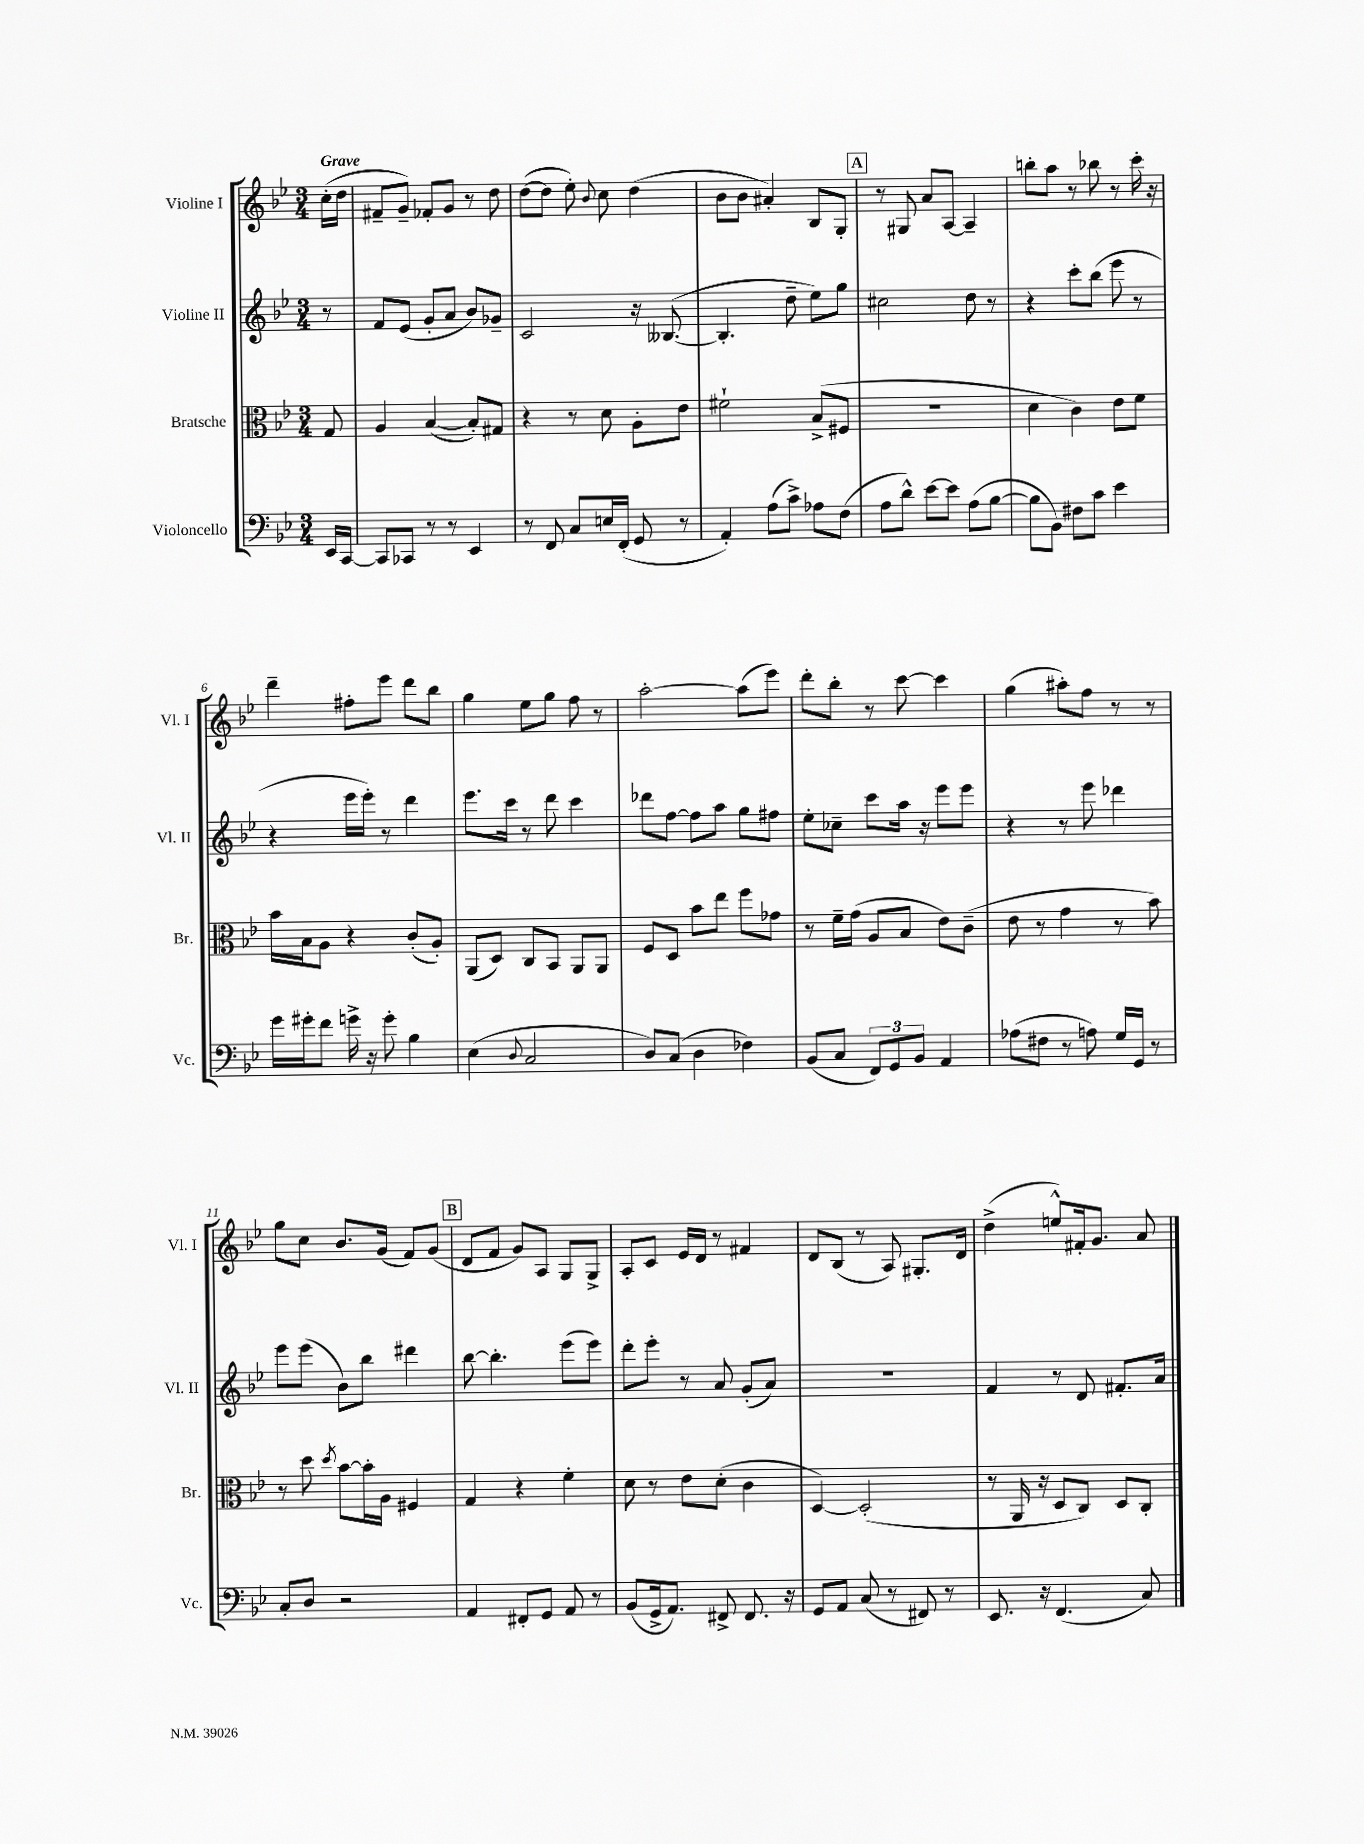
<<
\new StaffGroup <<
\new Staff = "s0" \with { instrumentName = "Violine I" shortInstrumentName = "Vl. I" } {
    \clef treble \key bes \major \numericTimeSignature \time 3/4 \partial 8 \tempo "Grave"
    \autoBeamOff c''16[-.( d''16] |
    fis'8[-- g'8]--) fes'8[-. g'8] r8 d''8 |
    d''8[~( d''8] ees''8-.) \appoggiatura { bes'8 } c''8 d''4( |
    bes'8[ bes'8] ais'4-.) bes8[ g8]-. |
    \mark \markup { \box "A" } r8 gis8 a'8[ a8]~ a4-- |
    b''8[-. a''8] r8 bes''8 r8 c'''16-. r16 |
    d'''4-- fis''8[-. ees'''8] d'''8[ bes''8] |
    g''4 ees''8[ g''8] f''8 r8 |
    a''2~-. a''8[( ees'''8]) |
    d'''8[-. bes''8]-. r8 c'''8~ c'''4 |
    g''4( ais''8[-.) f''8] r8 r8 |
    g''8[ c''8] bes'8.[ g'16]( f'8[) g'8]( |
    \mark \markup { \box "B" } d'8[ f'8] g'8[) a8] g8[ g8]-> |
    a8[-. c'8] ees'16[ d'16] r8 fis'4 |
    d'8[ bes8]( r8 a8) gis8.[-. d'16] |
    d''4->( e''8[-^) fis'16-. g'8.] a'8 \bar "|." |
}
\new Staff = "s1" \with { instrumentName = "Violine II" shortInstrumentName = "Vl. II" } {
    \clef treble \key bes \major \numericTimeSignature \time 3/4 \partial 8
    \autoBeamOff r8 |
    f'8[ ees'8]( g'8[-. a'8] bes'8[) ges'8]-- |
    c'2 r16 beses8.~( |
    beses4.-. d''8-- ees''8[) g''8] |
    \mark \markup { \box "A" } cis''2 d''8 r8 |
    r4 c'''8[-. bes''8]( ees'''8 r8 |
    r4 ees'''16[ ees'''16]-.) r8 d'''4 |
    ees'''8.[ c'''16] r8 d'''8 c'''4 |
    des'''8[ f''8]~ f''8[ a''8] g''8[ fis''8] |
    ees''8[-. ces''8]-- c'''8[ a''16] r16 ees'''8[ ees'''8] |
    r4 r8 ees'''8 des'''4 |
    ees'''8[ ees'''8]( bes'8[) bes''8] dis'''4 |
    \mark \markup { \box "B" } bes''8~ bes''4.-. ees'''8[( ees'''8]) |
    d'''8[-. ees'''8]-. r8 a'8 g'8[-.( a'8]) |
    R2. |
    f'4 r8 d'8 fis'8.[-. a'16] \bar "|." |
}
\new Staff = "s2" \with { instrumentName = "Bratsche" shortInstrumentName = "Br." } {
    \clef alto \key bes \major \numericTimeSignature \time 3/4 \partial 8
    \autoBeamOff g8 |
    a4 bes4~( bes8[-.) gis8] |
    r4 r8 d'8 a8[-. ees'8] |
    fis'2-! bes8[->( fis8] |
    \mark \markup { \box "A" } R2. |
    d'4 c'4) ees'8[ f'8] |
    bes'16[ bes16 a8] r4 c'8[-.( a8]-.) |
    a,8[( d8]) c8[ bes,8] a,8[ a,8] |
    f8[ d8] bes'8[ ees''8] f''8[ ges'8] |
    r8 f'16[-- g'16]( a8[ bes8] ees'8[) c'8]--( |
    ees'8 r8 g'4 r8 bes'8) |
    r8 d''8 \acciaccatura { d''8 } bes'8[~ bes'16-. a16] fis4 |
    \mark \markup { \box "B" } g4 r4 f'4-. |
    d'8 r8 ees'8[ d'8]-.( c'4 |
    d4~) d2-.( |
    r8 a,16 r16 d8[ c8]) d8[ c8]-. \bar "|." |
}
\new Staff = "s3" \with { instrumentName = "Violoncello" shortInstrumentName = "Vc." } {
    \clef bass \key bes \major \numericTimeSignature \time 3/4 \partial 8
    \autoBeamOff ees,16[ c,16]~ |
    c,8[ ces,8] r8 r8 ees,4 |
    r8 f,8 c8[ e16 f,16]-.( g,8 r8 |
    a,4-.) a8[( c'8]->) aes8[ f8]( |
    \mark \markup { \box "A" } a8[ d'8]-^) ees'8[~ ees'8] a8[( bes8]~ |
    bes8[ bes,8]) fis8[ c'8] ees'4 |
    g'16[ gis'16-. f'8] g'16-> r16 g'8-. bes4 |
    ees4( \appoggiatura { d8 } c2 |
    d8[) c8]( d4 fes4) |
    bes,8[( c8] \tuplet 3/2 { f,8[) g,8 bes,8] } a,4 |
    aes8[( fis8] r8 a8) g16[ g,16] r8 |
    c8[-. d8] r2 |
    \mark \markup { \box "B" } a,4 fis,8[-. g,8] a,8 r8 |
    bes,8[( g,16-> a,8.]) fis,8-> fis,8. r16 |
    g,8[ a,8] c8( r8 fis,8) r8 |
    ees,8. r16 f,4.( c8) \bar "|." |
}
>>
>>
